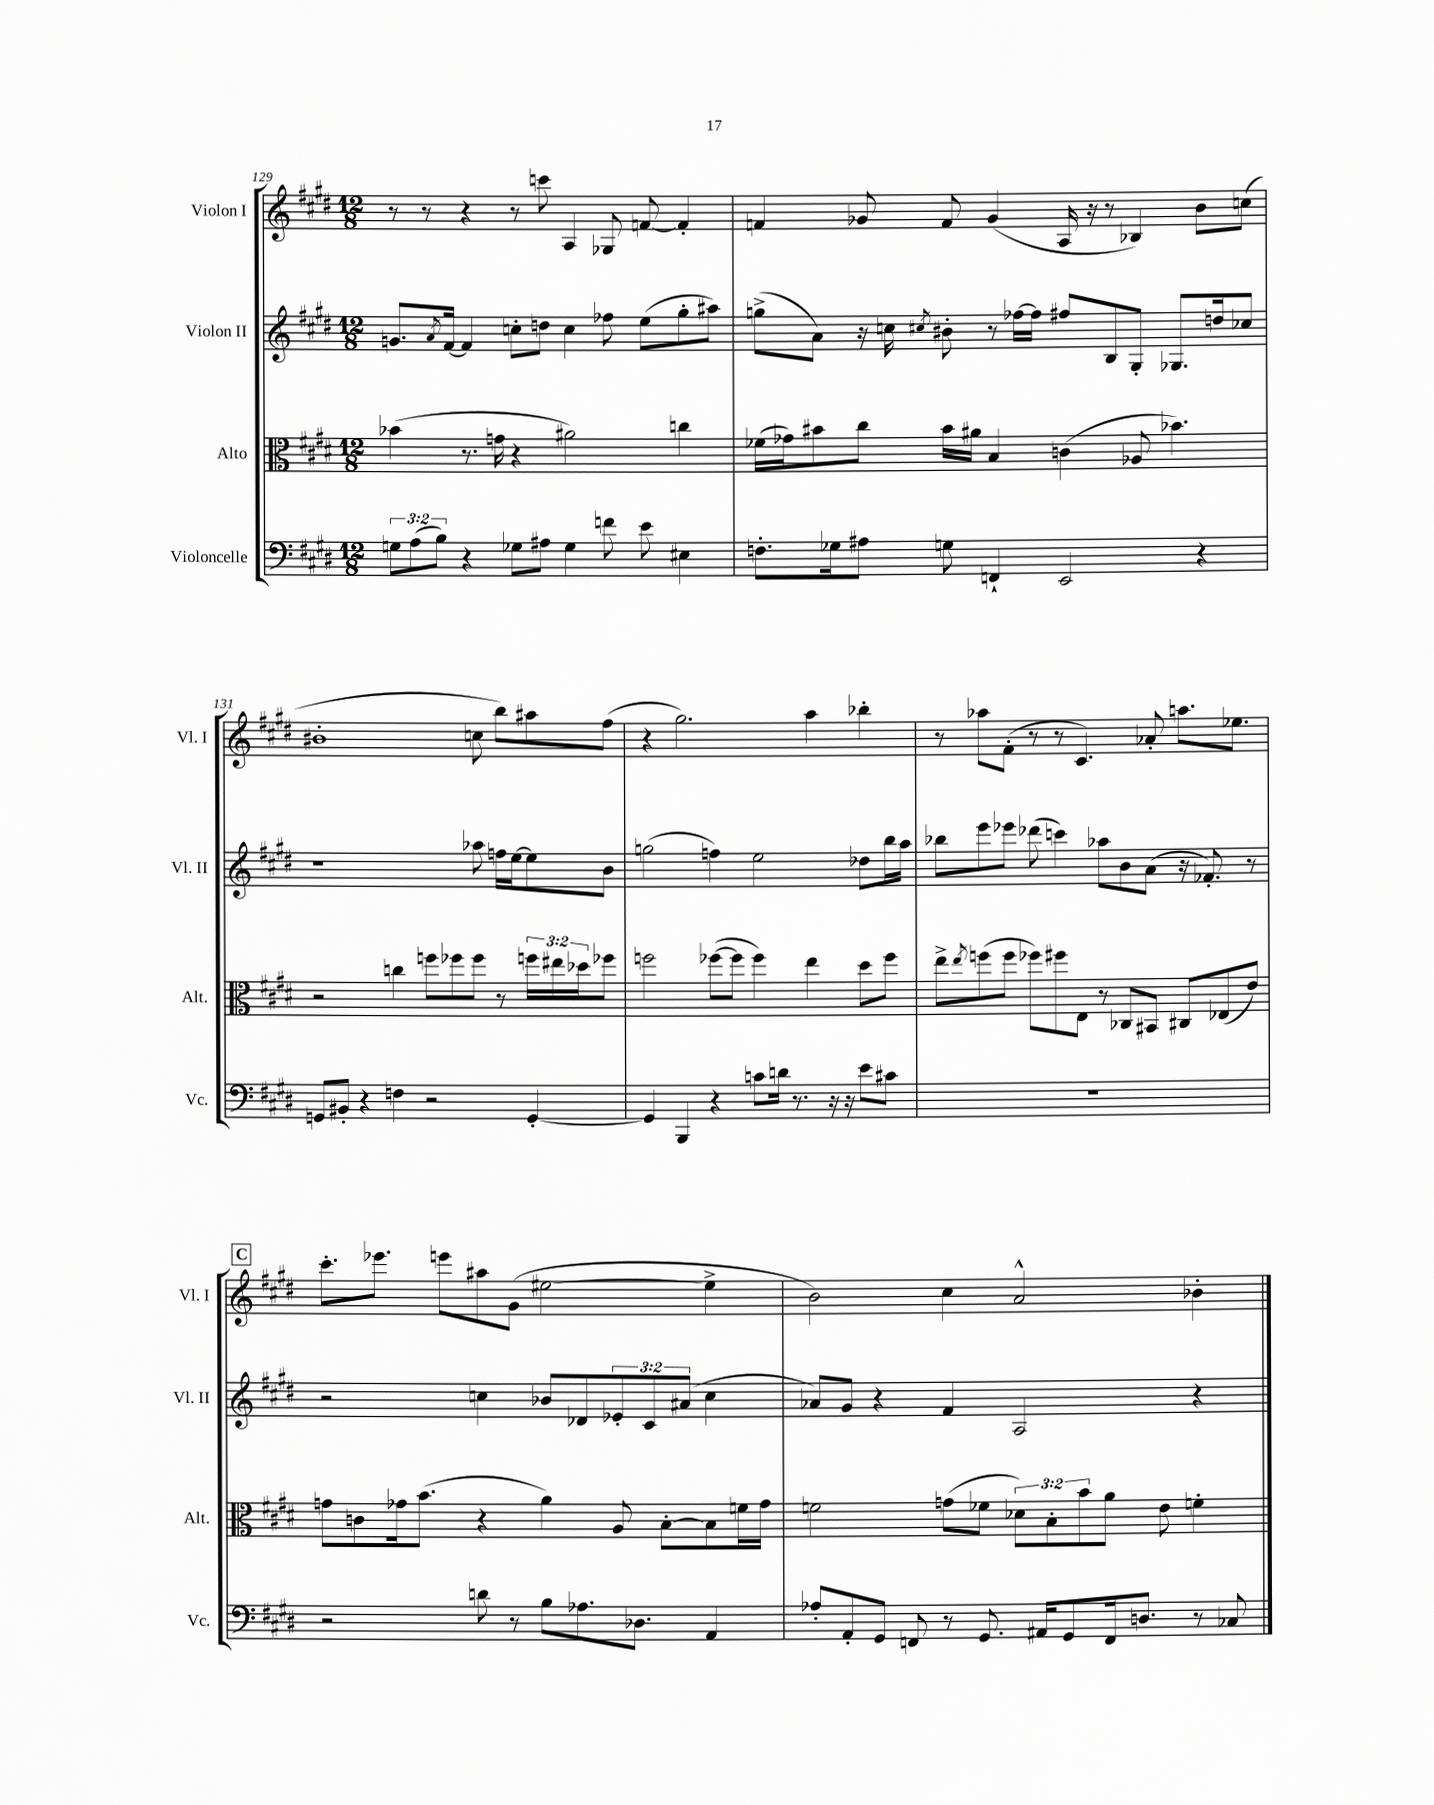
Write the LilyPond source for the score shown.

<<
\new StaffGroup <<
\new Staff = "s0" \with { instrumentName = "Violon I" shortInstrumentName = "Vl. I" } {
    \clef treble \key e \major \numericTimeSignature \time 12/8
    r8 r8 r4 r8 c'''8 a4 ges8 f'8~ f'4-. |
    f'4 ges'8 f'8 ges'4( a16 r16 r8 bes4) b'8 c''8( |
    bis'1-. c''8 b''8) ais''8 fis''8( |
    r4 gis''2.) a''4 bes''4-. |
    r8 aes''8 fis'8-.( r8 r8 cis'4.) aes'8-. a''8. ees''8. |
    \mark \markup { \box "C" } cis'''8.-. ees'''8. e'''8 ais''8 gis'8( eis''2~ eis''4-> |
    b'2) cis''4 a'2-^ bes'4-. \bar "|." |
}
\new Staff = "s1" \with { instrumentName = "Violon II" shortInstrumentName = "Vl. II" } {
    \clef treble \key e \major \numericTimeSignature \time 12/8 \override Staff.TupletNumber.text = #tuplet-number::calc-fraction-text
    g'8. \acciaccatura { a'8 } fis'16~ fis'4 c''8-. d''8 c''4 fes''8 e''8( gis''8-. ais''8) |
    g''8->( a'8) r16 c''16 \acciaccatura { cis''8 } bis'8-. r8 fes''16~ fes''16 fis''8 b8 gis8-. ges8. d''16 ces''8 |
    r1 aes''8 f''16 e''16~ e''8 b'8 |
    g''2( f''4) e''2 des''8 b''16 a''16 |
    bes''8 e'''8 ees'''8 des'''8( c'''4) aes''8 b'8 a'8( r16 fes'8.-.) r8 |
    \mark \markup { \box "C" } r2 c''4 bes'8 des'8 \tuplet 3/2 { ees'8-. cis'8 ais'8( } c''4 |
    aes'8) gis'8 r4 fis'4 a2 r4 \bar "|." |
}
\new Staff = "s2" \with { instrumentName = "Alto" shortInstrumentName = "Alt." } {
    \clef alto \key e \major \numericTimeSignature \time 12/8 \override Staff.TupletNumber.text = #tuplet-number::calc-fraction-text
    bes'4( r8. g'16 r4 ais'2) c''4 |
    fes'16( ges'16) bis'8 cis''8 bis'16 ais'16 b4 c'4( aes8 bes'4.) |
    r2 c''4 f''8 fes''8 fes''8 r8 \tuplet 3/2 { f''16 eis''16 des''16 } fes''8 |
    f''2 fes''8~( fes''8 fes''4) e''4 dis''8 fes''8 |
    e''8-> \acciaccatura { e''8 } f''8( f''8 fes''8) fis''8 e8 r8 ces8 bis,8 cis8 ees8( e'8) |
    \mark \markup { \box "C" } g'8 c'8 ges'16 b'8.( r4 a'4) a8 b8~-. b8 f'16 ges'16 |
    f'2 g'8( fes'8 \tuplet 3/2 { des'8) b8-. b'8 } a'8 e'8 f'4-. \bar "|." |
}
\new Staff = "s3" \with { instrumentName = "Violoncelle" shortInstrumentName = "Vc." } {
    \clef bass \key e \major \numericTimeSignature \time 12/8 \override Staff.TupletNumber.text = #tuplet-number::calc-fraction-text
    \tuplet 3/2 { g8 a8( b8) } r4 ges8 ais8 ges4 f'8 e'8 eis4 |
    f8.-. ges16 ais8 g8 f,4-! e,2 r4 |
    g,8 bis,8-. r4 f4 r2 g,4~-. |
    g,4 b,,4 r4 c'8 d'16 r8. r16 r16 e'8 cis'8 |
    R1. |
    \mark \markup { \box "C" } r2 d'8 r8 b8 aes8. des8. a,4 |
    aes8-. a,8-. gis,8 f,8 r8 gis,8. ais,16 gis,8 f,16 d8. r8 ces8 \bar "|." |
}
>>
>>
\layout { \context { \Score currentBarNumber = #129 } }
